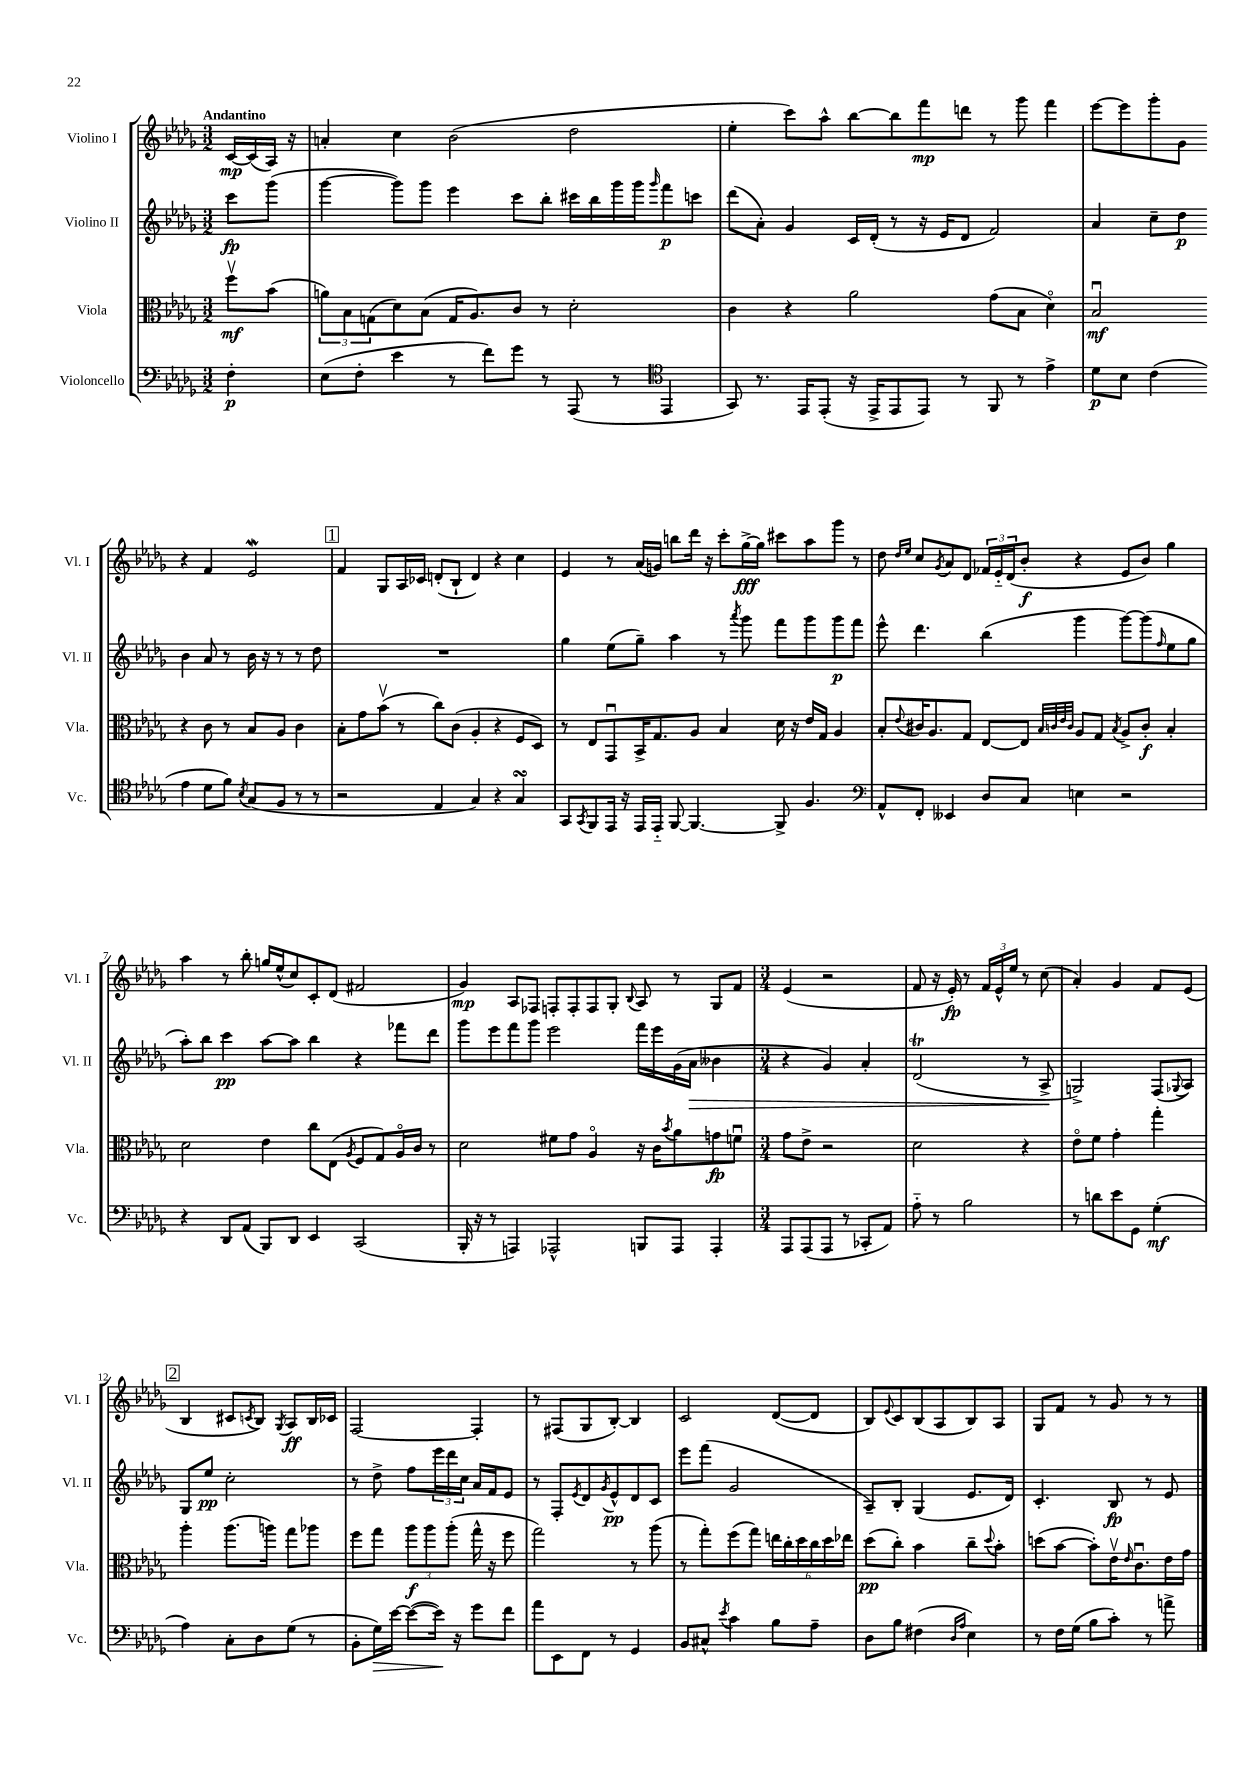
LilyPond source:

<<
\new StaffGroup <<
\new Staff = "s0" \with { instrumentName = "Violino I" shortInstrumentName = "Vl. I" } {
    \clef treble \key des \major \numericTimeSignature \time 3/2 \partial 4 \tempo "Andantino"
    c'16~\mp c'16( aes16) r16 |
    a'4-. c''4 bes'2( des''2 |
    ees''4-. c'''8) aes''8-^ bes''8~ bes''8 f'''8\mp d'''8 r8 ges'''8 f'''4 |
    ees'''8~ ees'''8 ges'''8-. ges'8 r4 f'4 ees'2\mordent |
    \mark \markup { \box "1" } f'4 ges8 aes16 ces'16 d'8-.( bes8-! d'4) r4 c''4 |
    ees'4 r8 aes'16( g'16) b''8 des'''16 r16 c'''8-. ges''16~->\fff ges''16 cis'''8 aes''8 ges'''8 r8 |
    des''8 \grace { des''16 ees''16 } c''8 \acciaccatura { ges'8 } aes'8 des'8 \tuplet 3/2 { fes'16 ees'16-_ des'16( } bes'8-.\f r4 ees'8 bes'8) ges''4 |
    aes''4 r8 bes''8-. g''16 ees''16-^( c''8) c'8-. des'8( fis'2 |
    ges'4\mp) aes8 fes8 f8-. f8-. f8 ges8-. \appoggiatura { bes8 } aes8 r8 ges8 f'8 |
    \numericTimeSignature \time 3/4 ees'4( r2 |
    f'8 r16 ees'16-.\fp) r8 \tuplet 3/2 { f'16 ees'16-^ ees''16 } r8 c''8( |
    aes'4-.) ges'4 f'8 ees'8( |
    \mark \markup { \box "2" } bes4 cis'8 \acciaccatura { c'8 } bes8) \acciaccatura { ges8 } aes8\ff bes16 ces'16 |
    f2~ f4-. |
    r8 fis8( ges8 bes8~-.) bes4 |
    c'2 des'8~( des'8 |
    bes8) \appoggiatura { ees'8 } c'8 bes8( aes8 bes8) aes8 |
    ges8 f'8 r8 ges'8 r8 r8 \bar "|." |
}
\new Staff = "s1" \with { instrumentName = "Violino II" shortInstrumentName = "Vl. II" } {
    \clef treble \key des \major \numericTimeSignature \time 3/2 \partial 4
    c'''8\fp ges'''8( |
    ges'''4~ ges'''8) ges'''8 ees'''4 c'''8 bes''8-. cis'''16 bes''16 ges'''16 ges'''16 \grace { ges'''16 } f'''8\p c'''8 |
    des'''8( aes'8-.) ges'4 c'16 des'16-.( r8 r16 ees'16 des'8 f'2) |
    aes'4 c''8-- des''8\p bes'4 aes'8 r8 bes'16 r16 r8 r8 des''8 |
    \mark \markup { \box "1" } R1. |
    ges''4 ees''8( ges''8--) aes''4 r8 \acciaccatura { aes'''8 } ges'''8 f'''8 ges'''8 ges'''8\p f'''8 |
    ees'''8-^ des'''4. bes''4( ges'''4 ges'''8~) ges'''8( \grace { f''16 } ees''8 ges''8 |
    aes''8-.) bes''8 c'''4\pp aes''8~ aes''8 bes''4 r4 fes'''8 des'''8 |
    ges'''8 ees'''8 f'''8 ges'''8 ees'''2 f'''16 ees'''16 ges'16( aes'16\> beses'4 |
    \numericTimeSignature \time 3/4 r4 ges'4) aes'4-. |
    des'2\trill( r8 aes8->\! |
    g2->) f8( \appoggiatura { ges8 } aes8) |
    \mark \markup { \box "2" } ges8 ees''8\pp c''2-. |
    r8 des''8-> f''8 \tuplet 3/2 { ees'''16 des'''16 c''16 } aes'16 f'16 ees'8 |
    r8 f8-. \acciaccatura { ees'8 } des'8 \acciaccatura { ges'8 } ees'8-^\pp des'8 c'8 |
    ees'''8 f'''8( ges'2 |
    aes8--) bes8-. ges4( ees'8. des'16) |
    c'4.-. bes8\fp r8 ees'8 \bar "|." |
}
\new Staff = "s2" \with { instrumentName = "Viola" shortInstrumentName = "Vla." } {
    \clef alto \key des \major \numericTimeSignature \time 3/2 \partial 4
    f''8\upbow\mf bes'8( |
    \tuplet 3/2 { a'8) bes8 g8( } des'8) bes8( g16 aes8.) c'8 r8 des'2-. |
    c'4 r4 aes'2 ges'8( bes8 des'4\flageolet) |
    bes2\downbow\mf r4 c'8 r8 bes8 aes8 c'4 |
    \mark \markup { \box "1" } bes8-. ges'8 bes'8\upbow( r8 c''8) c'8( aes4-. r4 f8 des8) |
    r8 ees8 ges,8\downbow bes,16-> ges8. aes8 bes4 des'16 r16 ees'16 ges16 aes4 |
    bes8-. \appoggiatura { ees'8 } cis'16 aes8. ges8 ees8~ ees8 \grace { bes32 c'32 ees'32 c'32 } aes8 ges8 \acciaccatura { bes8 } aes8-> c'8-.\f bes4-. |
    des'2 ees'4 c''8 ees8( \acciaccatura { aes8 } f8 ges8) aes16\flageolet c'16 r8 |
    des'2 fis'8 ges'8 aes4\flageolet r16 c'16 \acciaccatura { bes'8 } aes'8 g'8\fp f'8\downbow |
    \numericTimeSignature \time 3/4 ges'8 ees'8-> r2 |
    des'2 r4 |
    ees'8\flageolet f'8 ges'4-. ges''4-. |
    \mark \markup { \box "2" } aes''4-. aes''8.( a''16) ges''8 aes''8 |
    f''8 ges''8 \tuplet 3/2 { aes''8\f aes''8 aes''8-.( } ges''16-^ r16 f''8 |
    ges''2) r8 aes''8( |
    r8 ges''8-.) f''8( ges''8) \tuplet 6/4 { e''16 c''16-. des''16 c''16 des''16 ees''16 } |
    des''8\pp( c''8-.) bes'4 c''8-- \appoggiatura { des''8 } bes'8-. |
    d''8( bes'8~ bes'8-.) ees'16\upbow \grace { ees'16 } c'8.\downbow ees'16 ges'16 \bar "|." |
}
\new Staff = "s3" \with { instrumentName = "Violoncello" shortInstrumentName = "Vc." } {
    \clef bass \key des \major \numericTimeSignature \time 3/2 \partial 4
    f4-.\p |
    ees8( f8-. ees'4 r8 f'8) ges'8 r8 aes,,8( r8 \clef tenor ees,4 |
    ges,8) r8. ees,16 ees,8-.( r16 ees,16-> ees,8 ees,8) r8 f,8 r8 ees'4-> |
    des'8\p bes8 c'4( ees'4 des'8 f'8) \acciaccatura { bes8 } ges8( f8 r8 r8 |
    \mark \markup { \box "1" } r2 ees4 ges4) r4 ges4\turn |
    ges,8 \acciaccatura { ges,8 } f,8 ees,16 r16 ees,16 ees,16-_ f,8~ f,4.~ f,8-> f4. |
    \clef bass aes,8-^ f,8-. eeses,4 des8 c8 e4 r2 |
    r4 des,8 aes,8( bes,,8) des,8 ees,4 c,2( |
    bes,,16-. r16 r8 a,,4) aes,,2-^ b,,8 aes,,8 aes,,4-. |
    \numericTimeSignature \time 3/4 aes,,8 aes,,8( aes,,8 r8 ces,8-. aes,8) |
    aes8-_ r8 bes2 |
    r8 d'8 ees'8 ges,8 ges4-.\mf( |
    \mark \markup { \box "2" } aes4) c8-. des8 ges8( r8 |
    bes,8-. ges16\>) ees'16~ ees'8~( ees'16\!) r16 ges'8 f'8 |
    aes'8 ees,8 f,8 r8 ges,4 |
    bes,8 cis8-^ \acciaccatura { ees'8 } c'4 bes8 aes8-- |
    des8 bes8 fis4( \grace { des16 aes16 } ees4) |
    r8 f16 ges16( bes8 c'8-.) r8 a'8-> \bar "|." |
}
>>
>>
